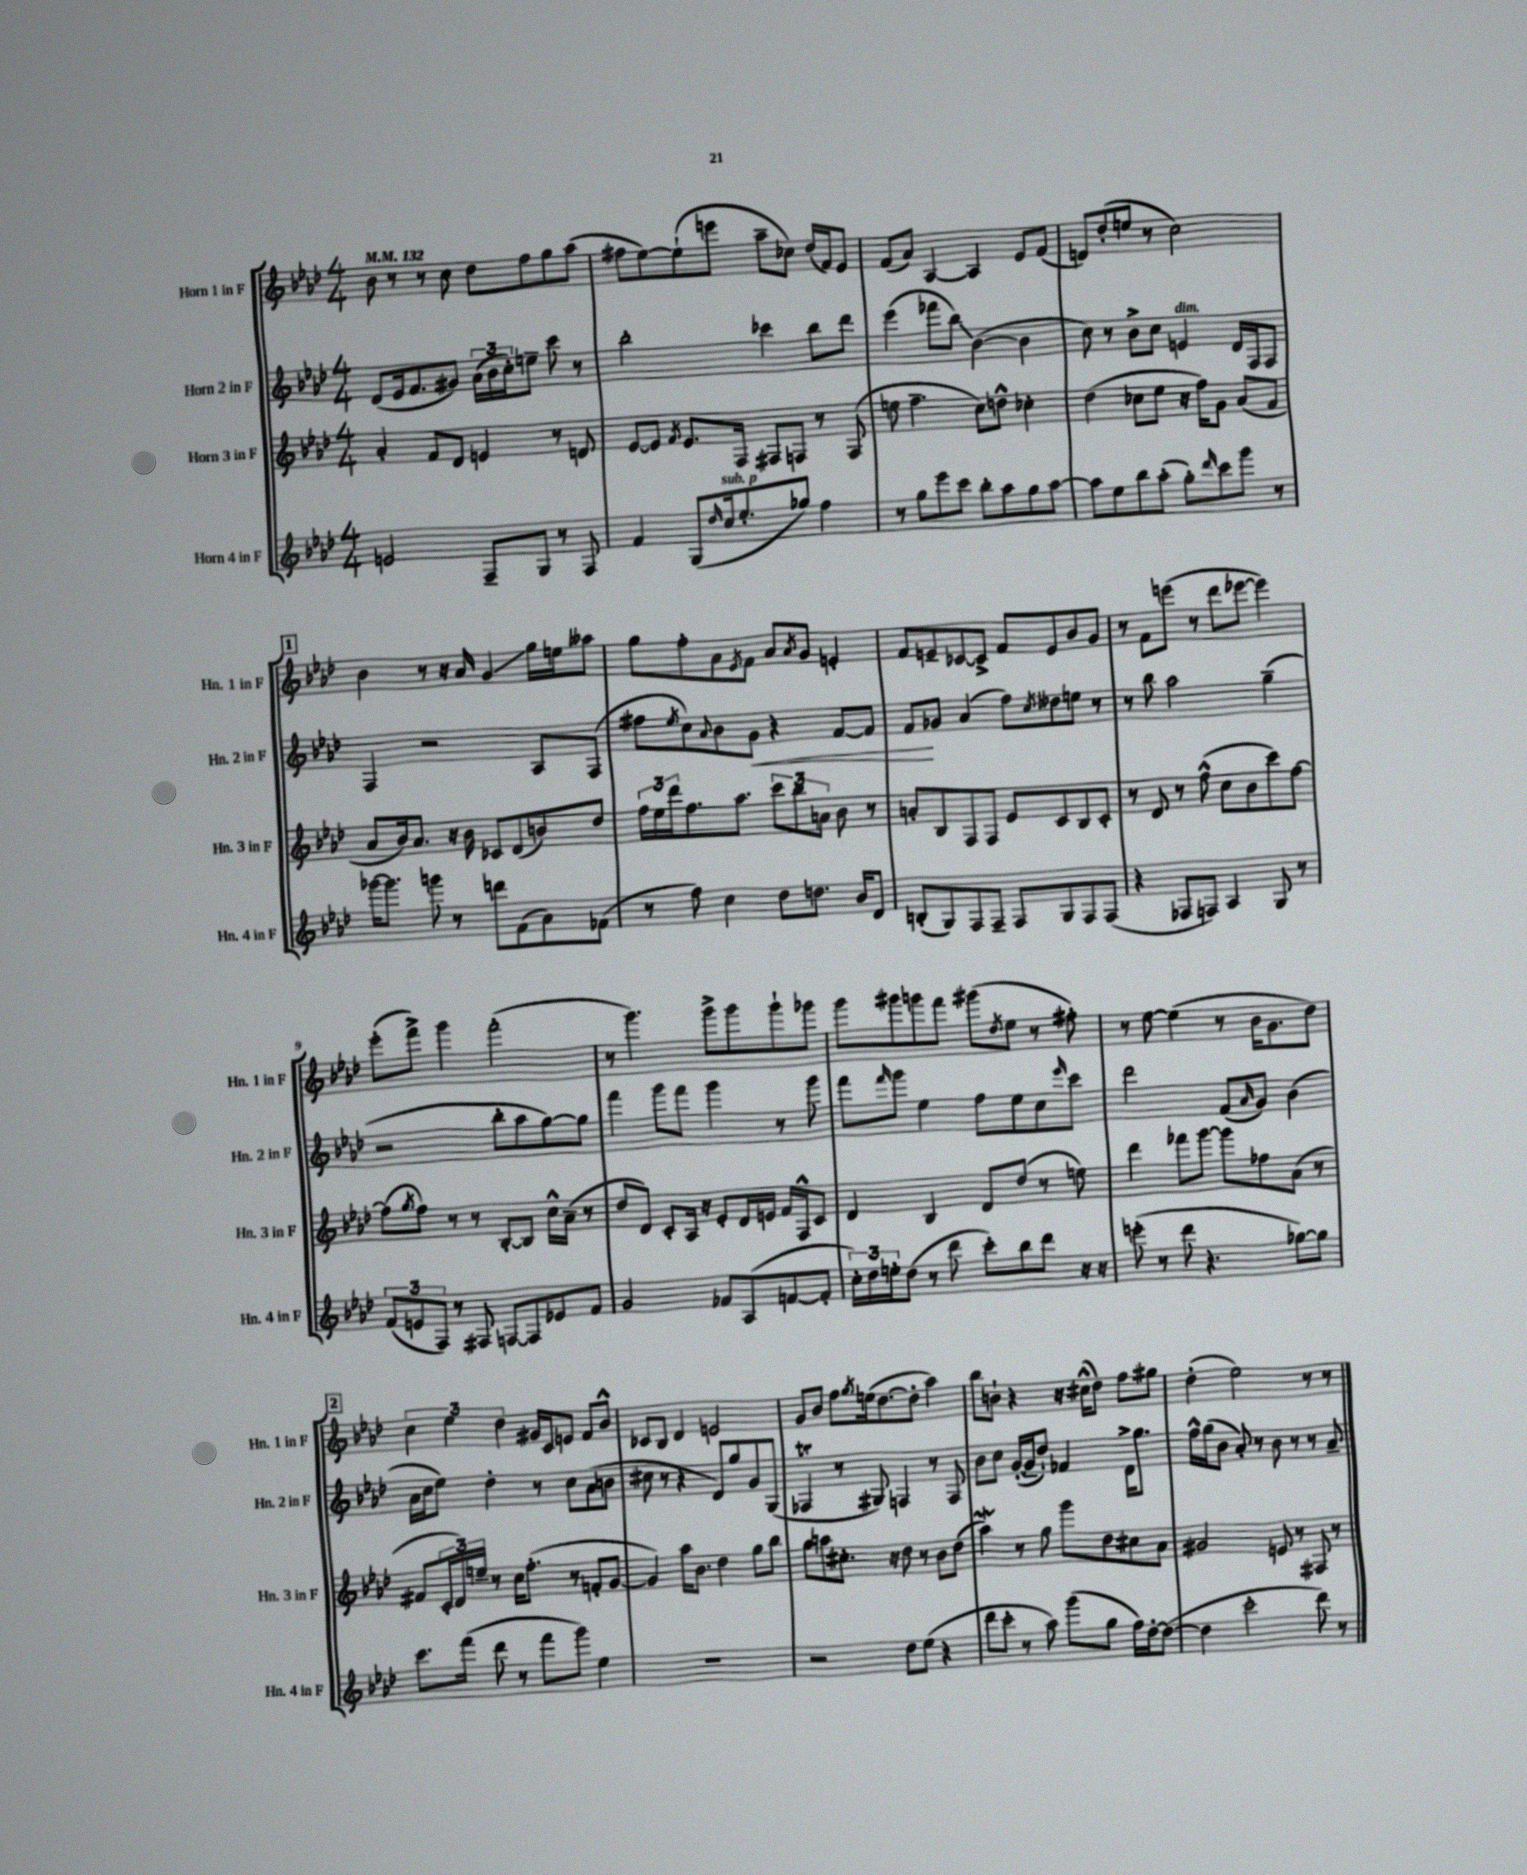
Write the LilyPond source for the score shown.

<<
\new StaffGroup <<
\new Staff = "s0" \with { instrumentName = "Horn 1 in F" shortInstrumentName = "Hn. 1 in F" } {
    \clef treble \key aes \major \numericTimeSignature \time 4/4 \tempo 4 = 132
    bes'8 r8 r8 c''8 des''8 f''8 g''8 aes''8( |
    fis''8 ees''8~) ees''8-!( e'''8 aes''8-- ces''8) des''16( f'16) ees'8 |
    f'8( aes'8) aes4~ aes4 ees'8 f'8( |
    d'8) des''8-.( e''8 r8 c''2) |
    \mark \markup { \box "1" } bes'4 r8 r16 aes'16 g'4\glissando g''16 e''16 aeses''8 |
    g''8 f''8-. aes'8 \acciaccatura { ees'8 } f'8 aes'8 \acciaccatura { aes'8 } g'8 e'4-. |
    f'8 e'8-- ces'8~ ces'8-> f'8 e'8 bes'8 g'8 |
    r8 f'8 e'''8( r8 des'''8 ees'''8~ ees'''4) |
    ees'''8-.( f'''8->) g'''4 f'''2-.( |
    r8 g'''4.) g'''8-> g'''8 g'''8-! ges'''8 |
    g'''8 gis'''8 g'''8 f'''8 gis'''8( \acciaccatura { des''8 } ees''8 r8 fis''8-.) |
    r8 ees''8~ ees''4( r8 bes'16 g'8. des''8) |
    \mark \markup { \box "2" } \tuplet 3/2 { c''4 ees''4 des''4 } gis'16 c'16 e'8 f'8 bes'8-^ |
    ces'8 bes8 des'4 e'2 |
    g'8 bes'8 f''8 \acciaccatura { g''8 } e''16( des''8.~ des''8-. aes''4) |
    bes''8 b'8-! r4 r16 cis''16-^( des''8) f''8 gis''8 |
    des''4-.( ees''2) r8 r8 \bar "|." |
}
\new Staff = "s1" \with { instrumentName = "Horn 2 in F" shortInstrumentName = "Hn. 2 in F" } {
    \clef treble \key aes \major \numericTimeSignature \time 4/4
    des'8( ees'16 f'8. gis'8) \tuplet 3/2 { aes'16( bes'16 c''16-.) } e''8-- c'''8 r8 |
    bes''2-. ces'''4 bes''8 des'''8 |
    ees'''4( fes'''8 bes''8\glissando) bes'4~( bes'4 |
    c''8) r8 bes'8-> c''8 e'4^\markup { \italic "dim." } des'16 f16 f8 |
    \mark \markup { \box "1" } f4 r2 aes8 f8( |
    fis''8 \acciaccatura { ees''8 } c''8) \appoggiatura { aes'8 } bes'8 g'8\< r4 f'8~ f'8 |
    f'8\! ges'8 aes'4( f''8) \acciaccatura { c''8 } deses''8 e''8 r8 |
    r8 bes''8 aes''2 g''4--( |
    r2 bes''8-. aes''8 g''8~) g''8 |
    f'''4 g'''8 f'''8 g'''4 r8 g'''8 |
    f'''8 \grace { f'''16 } g'''8 ees''4 f''8 ees''8 c''8 \grace { ees'''16 } c'''8 |
    des'''2 f'8( \grace { aes'16 } g'8) bes'4( |
    \mark \markup { \box "2" } aes'16 c''16 ees''8) des''4-. r8 c''8 aes'8( b'8 |
    cis''8 r8 r4 des'8) g''8 g'8 g8( |
    fes4\trill r8 gis8) f4 r8 f8 |
    bes'8 c''8 g'16~-.( g'16-- des''8-!) fes'4 des'16-> g''8. |
    f''16-^ g''16( bes'8 aes'8-.) r8 bes'8 r8 r8 aes'8-- \bar "|." |
}
\new Staff = "s2" \with { instrumentName = "Horn 3 in F" shortInstrumentName = "Hn. 3 in F" } {
    \clef treble \key aes \major \numericTimeSignature \time 4/4
    aes'4-. f'8 des'8 e'4 r8 d'8 |
    ees'8~ ees'8 \acciaccatura { f'8 } ees'8. f16 fis8 f8 r8 f8( |
    e''8 f''4.-- c''8) d''8-^ ces''4-. |
    des''4( ces''8 ees''8 r16 f''16) g'8 aes'8( f'8 |
    \mark \markup { \box "1" } aes'8 bes'16) aes'8. r16 bes'16 ces'8 des'8( b'8) des''8 |
    \tuplet 3/2 { f''16 ees''16 des'''16 } f''8. aes''8. \tuplet 3/2 { c'''8 bes''8 a'8 } bes'8 r8 |
    a'8-. bes8 f8 f8 ees'8 c'8 bes8 c'8-. |
    r8 des'8 r8 f''8-^( c''8 bes'8 c'''8) f''8~ |
    f''8( \acciaccatura { g''8 } f''8) r8 r8 bes8~-. bes8 c''16-^ aes'16--( r8 |
    des''8 des'8) c'8-. aes16 r16 ees'8-. des'16 e'16 f'16 f16-^ c'8 |
    des'4 bes4 des'8 des''8( r8 e''8) |
    des'''4 fes'''8 g'''8~ g'''8 fes''8 aes'8( r8 |
    \mark \markup { \box "2" } fis'8 \tuplet 3/2 { c'16-. des'16) e''16-- } r8 c''16 f''8.-.( r8 f'8-. g'8~ |
    g'4) aes''16 bes'8. des''4 g''8 bes''8 |
    g''8 a''8 cis''8.-. r16 des''8 r8 bes'8 des''8( |
    aes''4\mordent) r8 g''8 g'''8 des''8 cis''8 aes'8 |
    gis'2 e'8 r8 fis8 r8 \bar "|." |
}
\new Staff = "s3" \with { instrumentName = "Horn 4 in F" shortInstrumentName = "Hn. 4 in F" } {
    \clef treble \key aes \major \numericTimeSignature \time 4/4
    e'2 f8-- g8 r8 f8 |
    f'4 g8( \grace { des''16 } c''16^\markup { \italic "sub. p" } ees''8.-. ges''8) f''4 |
    r8 g''8 ees'''8 c'''8 bes''8-. aes''8 g''8 aes''8~ |
    aes''8 ees''8 bes''8 aes''8-.( g''8-.) \grace { des'''16 } c'''8 g'''8 r8 |
    \mark \markup { \box "1" } ges'''16~ ges'''8. g'''8 r8 d'''8 f'8( aes'8) fes'8( |
    r8 f''8) c''4 des''8 d''8. bes'16 des'8 |
    b8-.( g8) f8 f8-- f8 g8 f8 f8( |
    r4 fes8 f8) aes4 g8 r8 |
    \tuplet 3/2 { f'8( e'8 f8) } r8 fis8 f8~ f8 ees'8 f'8 |
    g'2 fes'8 aes8( f'8~ f'8-. |
    \tuplet 3/2 { c''16-.) des''16 e''16-. } des''8( r8 des'''8 c'''8-.) bes''8 des'''8 r16 r16 |
    e'''8-.( r8 des'''8 r4. ges''8~) ges''8 |
    \mark \markup { \box "2" } c'''8. f'''16( des'''8 r8 f'''8 g'''8) ees''4 |
    R1 |
    r2 des''8 ees''8( r4 |
    des'''8 c'''8-. r8 aes''8) g'''8( g''8 f''16) des''16~-. des''8~( |
    des''4 c'''2-. des'''8) r8 \bar "|." |
}
>>
>>
